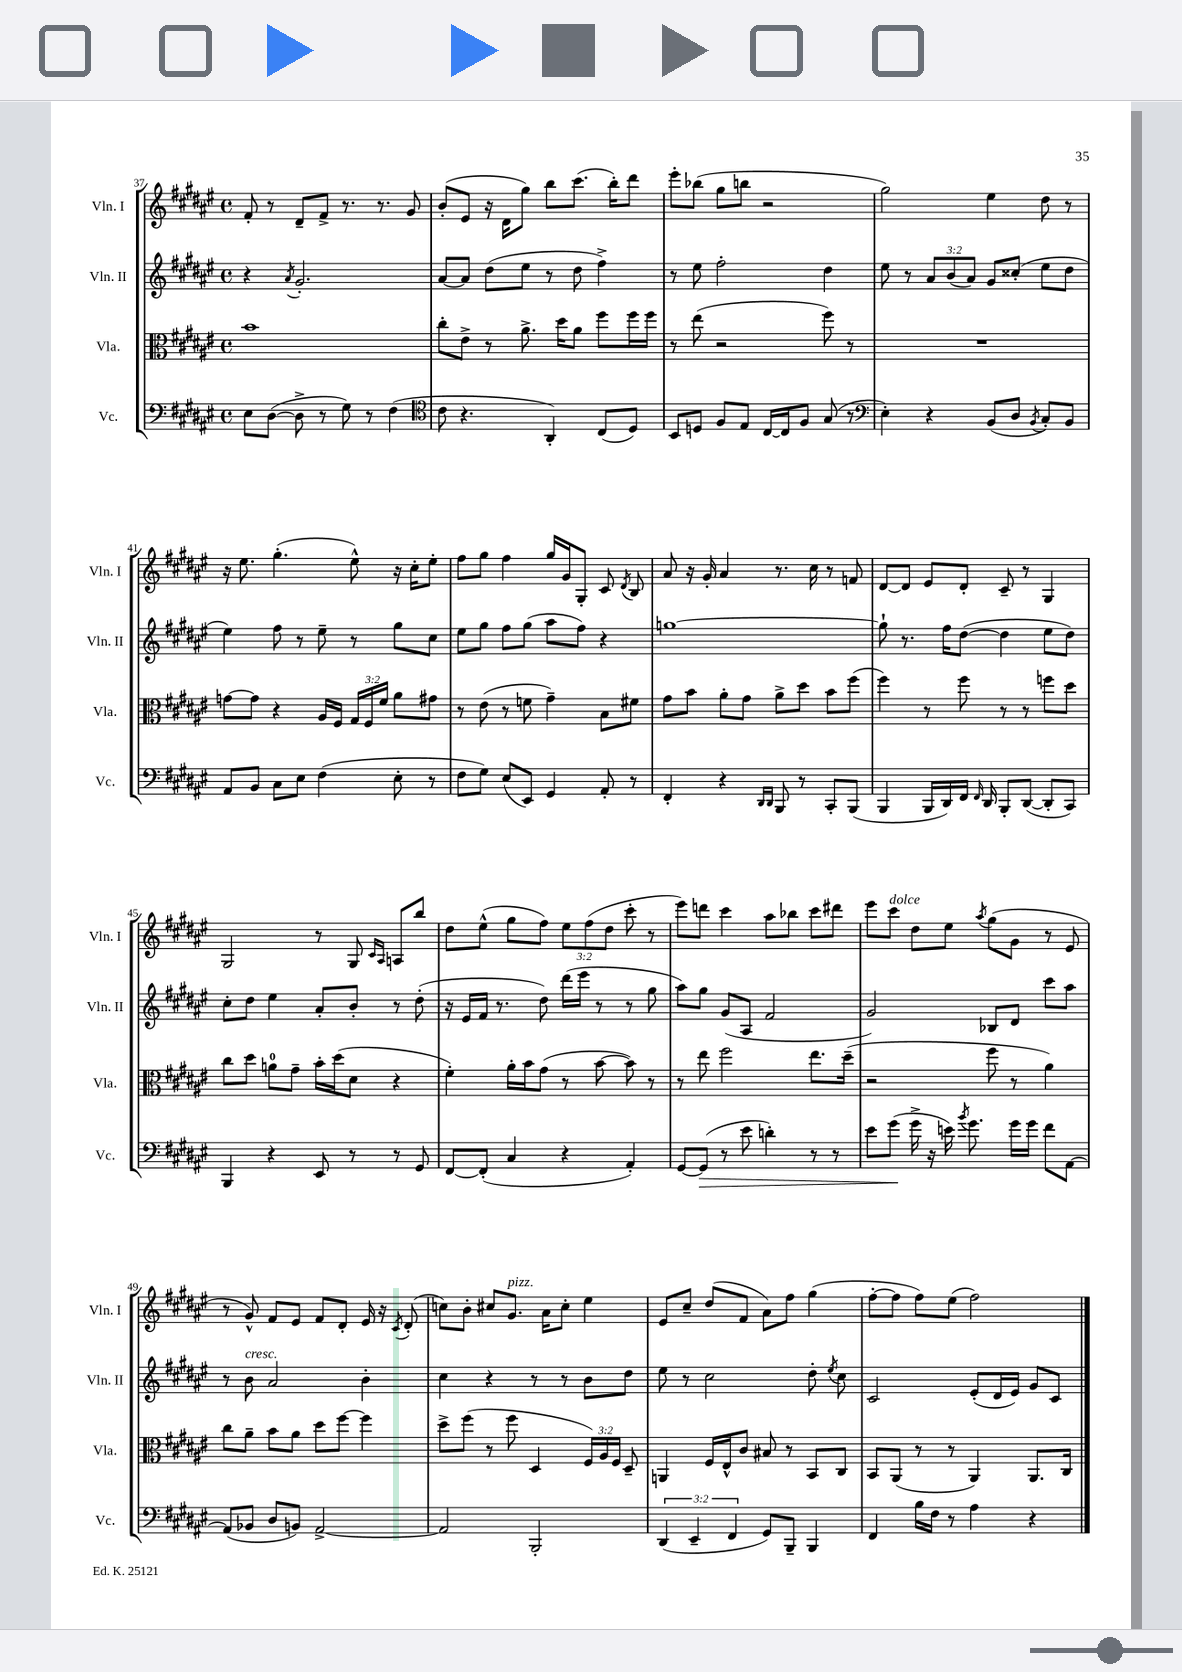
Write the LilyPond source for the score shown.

<<
\new StaffGroup <<
\new Staff = "s0" \with { instrumentName = "Vln. I" shortInstrumentName = "Vln. I" } {
    \clef treble \key fis \major \defaultTimeSignature \time 4/4 \override Staff.TupletNumber.text = #tuplet-number::calc-fraction-text
    \autoBeamOff fis'8-. r8 dis'8[-- fis'8]-> r8. r8. gis'8 |
    b'8[-.( eis'8] r16 dis'16[ gis''8]) b''8[ cis'''8.]( b''16[-.) dis'''8] |
    eis'''8[-. bes''8]( gis''8[ b''8] r2 |
    gis''2) eis''4 dis''8 r8 |
    r16 eis''8. gis''4.-.( eis''8-^) r16 cis''16[-. eis''8]-. |
    fis''8[ gis''8] fis''4 gis''16[ gis'16 gis8]-. cis'8 \acciaccatura { dis'8 } b8 |
    ais'8 r16 gis'16-. ais'4 r8. cis''16 r8 f'8 |
    dis'8[~ dis'8] eis'8[ dis'8]-. cis'8-- r8 gis4 |
    gis2 r8 gis8 \grace { cis'16[ ais16] } a8[ b''8] |
    dis''8[ eis''8]-^( gis''8[ fis''8]) \tuplet 3/2 { eis''8[ fis''8( dis''8] } cis'''8-. r8 |
    eis'''8[) d'''8] cis'''4 ais''8[ bes''8] cis'''8[ dis'''8] |
    eis'''8[ cis'''8]^\markup { \italic "dolce" } dis''8[ eis''8] \acciaccatura { ais''8 } gis''8[( gis'8] r8 eis'8 |
    r8 gis'8-^) fis'8[ eis'8] fis'8[ dis'8]-. eis'16 r16 \acciaccatura { cis'8 } dis'8-.( |
    c''8[) b'8]-. cis''8[ gis'8.]^\markup { \italic "pizz." } ais'16[ cis''8]-. eis''4 |
    eis'8[ cis''8]-- dis''8[( fis'8] ais'8[) fis''8] gis''4( |
    fis''8[~-. fis''8] fis''8[) eis''8]( fis''2) \bar "|." |
}
\new Staff = "s1" \with { instrumentName = "Vln. II" shortInstrumentName = "Vln. II" } {
    \clef treble \key fis \major \defaultTimeSignature \time 4/4 \override Staff.TupletNumber.text = #tuplet-number::calc-fraction-text
    \autoBeamOff r4 \acciaccatura { ais'8 } gis'2.-. |
    ais'8[~ ais'8] dis''8[( eis''8] r8 dis''8 fis''4->) |
    r8 eis''8 fis''2-. dis''4 |
    eis''8 r8 \tuplet 3/2 { ais'8[ b'8( ais'8]) } gis'8[ cisis''8]-.( eis''8[ dis''8] |
    eis''4) fis''8 r8 eis''8-- r8 gis''8[ cis''8] |
    eis''8[ gis''8] fis''8[ gis''8]( ais''8[ fis''8]) r4 |
    g''1~ |
    g''8-! r8. fis''16[ dis''8]~( dis''4 eis''8[ dis''8]) |
    cis''8[-. dis''8] eis''4 ais'8[-. b'8]-. r8 dis''8-.( |
    r16 eis'16[ fis'16] r8. dis''8) dis'''16[( eis'''16] r8 r8 gis''8 |
    ais''8[) gis''8] gis'8[( ais8] fis'2 |
    gis'2) bes8[ dis'8] cis'''8[ ais''8] |
    r8 b'8^\markup { \italic "cresc." } ais'2 b'4-. |
    cis''4 r4 r8 r8 b'8[ dis''8] |
    eis''8 r8 cis''2 dis''8-. \acciaccatura { eis''8 } cis''8 |
    cis'2 eis'8[-.( dis'16 eis'16]) gis'8[ cis'8] \bar "|." |
}
\new Staff = "s2" \with { instrumentName = "Vla." shortInstrumentName = "Vla." } {
    \clef alto \key fis \major \defaultTimeSignature \time 4/4 \override Staff.TupletNumber.text = #tuplet-number::calc-fraction-text
    \autoBeamOff b'1 |
    cis''8[-. eis'8]-> r8 ais'8.-> dis''16[ ais'8] fis''8[ fis''16 fis''16] |
    r8 eis''8( r2 fis''8) r8 |
    R1 |
    g'8[~ g'8] r4 ais16[ fis16] \tuplet 3/2 { gis16[ fis16 fis'16] } ais'8[ gis'8] |
    r8 eis'8( r8 f'8 gis'4--) b8[ fis'8] |
    gis'8[ b'8] ais'8[-. gis'8] ais'8[-> dis''8] b'8[ fis''8]( |
    fis''4) r8 fis''8 r8 r8 f''8[ dis''8] |
    cis''8[ dis''8] a'8[-0 gis'8]-- b'16[-. dis''16( dis'8] r4 |
    fis'4-.) ais'16[-. b'16 gis'8]( r8 b'8~ b'8) r8 |
    r8 eis''8 fis''2 eis''8.[ dis''16]--( |
    r2 fis''8 r8 ais'4) |
    cis''8[ ais'8]-- b'8[ ais'8] dis''8[ fis''8]~ fis''4 |
    dis''8[-> fis''8]( r8 fis''8 dis4 \tuplet 3/2 { fis16[) ais16 fis16] } dis8-- |
    a,4 fis16[ eis16-^ cis'8] bis8 r8 b,8[ cis8] |
    b,8[ ais,8]( r8 r8 ais,4) ais,8.[ cis16] \bar "|." |
}
\new Staff = "s3" \with { instrumentName = "Vc." shortInstrumentName = "Vc." } {
    \clef bass \key fis \major \defaultTimeSignature \time 4/4 \override Staff.TupletNumber.text = #tuplet-number::calc-fraction-text
    \autoBeamOff eis8[ dis8]~( dis8-> r8 gis8) r8 fis4( |
    \clef tenor cis'8 r4. ais,4-.) cis8[( dis8]) |
    b,8[ d8] fis8[ eis8] cis16[~ cis16 fis8] gis8( r8 |
    \clef bass eis4-.) r4 b,8[( dis8] \acciaccatura { b,8 } cis8[-.) b,8] |
    ais,8[ b,8] cis8[ eis8] fis4( eis8-. r8 |
    fis8[ gis8]) eis8[( eis,8]) gis,4 ais,8-. r8 |
    fis,4-. r4 \grace { dis,16[ dis,16] } b,,8 r8 cis,8[-. b,,8]( |
    b,,4 b,,16[ dis,16) fis,16] \grace { fis,16 } dis,16 b,,8[-. dis,8]~( dis,8[-. cis,8]) |
    b,,4 r4 eis,8 r8 r8 gis,8 |
    fis,8[~ fis,8]-.( cis4 r4 ais,4-.) |
    gis,8[~ gis,8]\>( r8 eis'8 d'4-.) r8 r8 |
    eis'8[ gis'8]\!( gis'16-> r16 e'16) \acciaccatura { b'8 } gis'8. gis'16[ gis'16] fis'8[ ais,8]~ |
    ais,8[( bes,8] dis8[ b,8]) ais,2~-> |
    ais,2 b,,2-. |
    \tuplet 3/2 { dis,4( eis,4-- fis,4 } gis,8[) b,,8]-- b,,4 |
    fis,4 b16[ fis16] r8 ais4 r4 \bar "|." |
}
>>
>>
\layout { \context { \Score currentBarNumber = #37 } }
